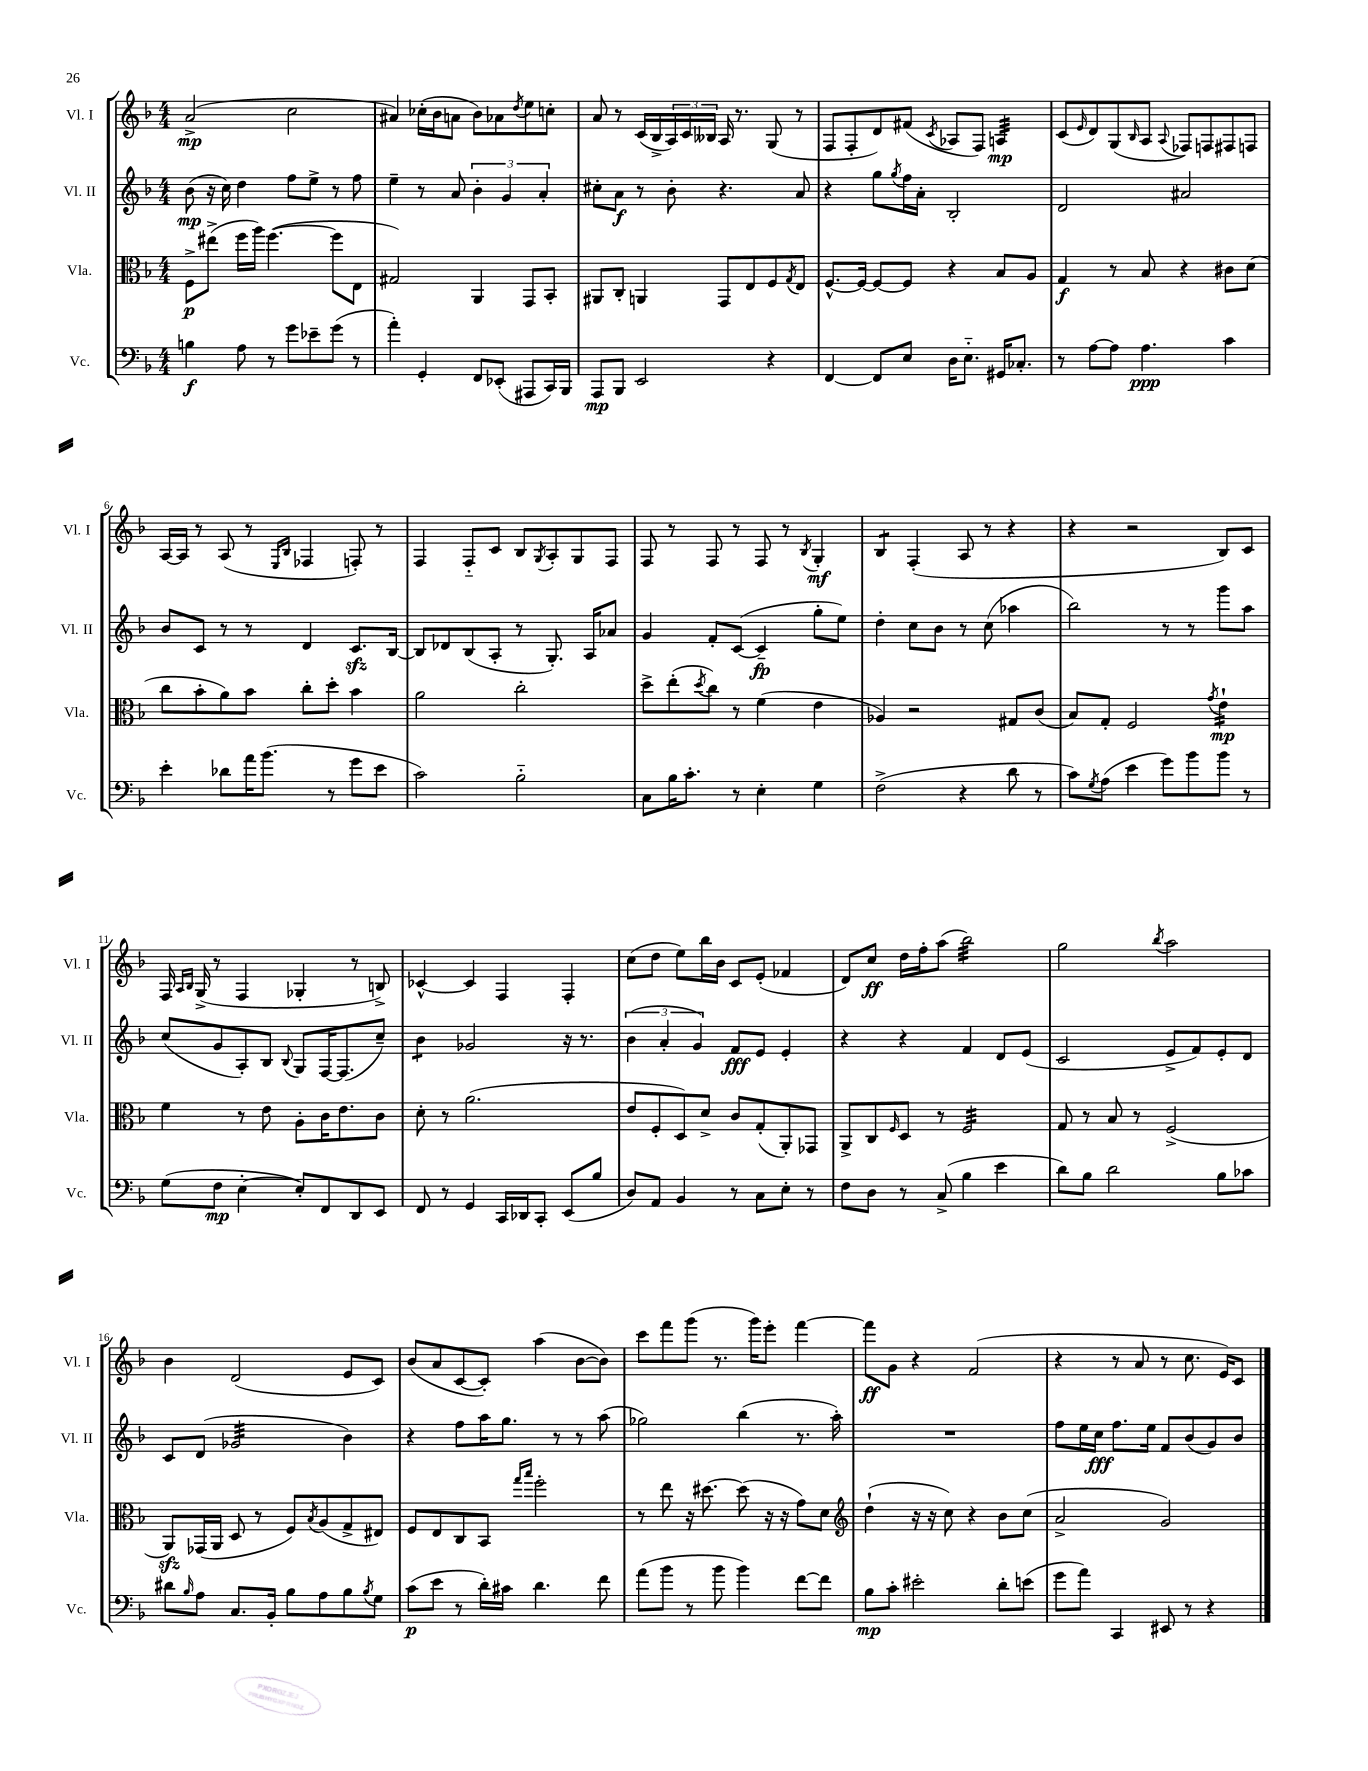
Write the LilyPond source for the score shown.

<<
\new StaffGroup <<
\new Staff = "s0" \with { instrumentName = "Vl. I" shortInstrumentName = "Vl. I" } {
    \clef treble \key f \major \numericTimeSignature \time 4/4
    a'2->\mp( c''2 |
    ais'4) ces''16-.( bes'16 a'8 bes'8) aes'8 \acciaccatura { d''8 } e''8 c''8-. |
    a'8 r8 c'16( bes16-> \tuplet 3/2 { a16) c'16 beses16 } a16 r8. g8( r8 |
    f8 f8-. d'8) fis'8( \acciaccatura { c'8 } aes8 f8) a4:32\mp |
    c'8( \grace { e'16 } d'8) g8( \grace { bes16 } a8 \appoggiatura { a8 } fes8) f8 fis8 f8 |
    a16~ a16 r8 a8( r8 \grace { e16 bes16 } fes4 f8-.) r8 |
    f4 f8-_ c'8 bes8 \acciaccatura { g8 } a8-. g8 f8 |
    f8 r8 f8 r8 f8 r8 \acciaccatura { bes8 } g4-.\mf |
    bes4:8 f4-.( a8 r8 r4 |
    r4 r2 bes8) c'8 |
    f16 \grace { a16 bes16 } g16->( r8 f4 ges4-. r8 b8->) |
    ces'4~-^ ces'4 f4 f4-. |
    c''8( d''8 e''8) bes''16 bes'16 c'8 e'8-.( fes'4 |
    d'8) c''8\ff d''16 f''16-. a''8( bes''2:32) |
    g''2 \acciaccatura { bes''8 } a''2 |
    bes'4 d'2( e'8 c'8) |
    bes'8( a'8 c'8~ c'8-.) a''4( bes'8~ bes'8) |
    c'''8 f'''8 g'''8( r8. g'''16) e'''8-. f'''4~ |
    f'''8\ff g'8 r4 f'2( |
    r4 r8 a'8 r8 c''8. e'16) c'8 \bar "|." |
}
\new Staff = "s1" \with { instrumentName = "Vl. II" shortInstrumentName = "Vl. II" } {
    \clef treble \key f \major \numericTimeSignature \time 4/4
    bes'8\mp( r16 c''16) d''4 f''8 e''8-> r8 f''8 |
    e''4-- r8 a'8 \tuplet 3/2 { bes'4-. g'4 a'4-. } |
    cis''8-. a'8\f r8 bes'8-. r4. a'8 |
    r4 g''8 \acciaccatura { g''8 } f''16 a'16-. bes2-. |
    d'2 ais'2 |
    bes'8 c'8 r8 r8 d'4 c'8.\sfz bes16~ |
    bes8 des'8 bes8( a8-. r8 g8.-.) a16 aes'8 |
    g'4 f'8-. c'8~( c'4--\fp g''8-. e''8) |
    d''4-. c''8 bes'8 r8 c''8( aes''4 |
    bes''2) r8 r8 g'''8 a''8 |
    c''8( g'8 a8-.) bes8 \appoggiatura { bes8 } g8 f16~ f8.( c''8--) |
    bes'4:8 ges'2 r16 r8. |
    \tuplet 3/2 { bes'4( a'4-. g'4) } f'8\fff e'8 e'4-. |
    r4 r4 f'4 d'8 e'8( |
    c'2 e'8-> f'8) e'8-. d'8 |
    c'8 d'8( ges'2:32 bes'4) |
    r4 f''8 a''16 g''8. r8 r8 a''8( |
    ges''2) bes''4( r8. a''16-.) |
    R1 |
    f''8 e''16 c''16\fff f''8. e''16 f'8 bes'8( g'8) bes'8 \bar "|." |
}
\new Staff = "s2" \with { instrumentName = "Vla." shortInstrumentName = "Vla." } {
    \clef alto \key f \major \numericTimeSignature \time 4/4
    f8->\p eis''8->( f''16 a''16) f''4.~( f''8 e8 |
    gis2) a,4 g,8 bes,8-. |
    ais,8 c8-. a,4 g,8 e8 f8 \acciaccatura { g8 } e8 |
    f8.~-^ f16~ f8~ f8 r4 bes8 a8 |
    g4\f r8 bes8 r4 cis'8 d'8( |
    c''8 bes'8-. a'8) bes'8 c''8-. d''8-. bes'4 |
    a'2 c''2-. |
    d''8-> e''8-.( \acciaccatura { d''8 } c''8) r8 f'4( e'4 |
    aes4) r2 gis8 c'8( |
    bes8) g8-. f2 \acciaccatura { g'8 } e'4:16-!\mp |
    f'4 r8 e'8 a8-. c'16 e'8. c'8 |
    d'8-. r8 a'2.( |
    e'8 f8-. d8) d'8-> c'8 g8-.( a,8-.) ges,8 |
    a,8-> c8 \grace { f16 } d8 r8 f2:32 |
    g8 r8 bes8 r8 f2->( |
    a,8\sfz) ges,16( a,16 d8 r8 f8) \acciaccatura { bes8 } a8( g8-> eis8) |
    f8 e8 c8 bes,8 \grace { g''16 bes''16 } f''2-. |
    r8 e''8 r16 dis''8.~ dis''8( r16 r16 g'8) d'8 |
    \clef treble d''4-!( r16 r16 c''8) r4 bes'8 c''8( |
    a'2-> g'2) \bar "|." |
}
\new Staff = "s3" \with { instrumentName = "Vc." shortInstrumentName = "Vc." } {
    \clef bass \key f \major \numericTimeSignature \time 4/4
    b4\f a8 r8 g'8 ees'8-- g'8( r8 |
    a'4-.) g,4-. f,8 ees,8-.( ais,,8 c,16) bes,,16 |
    a,,8\mp bes,,8 e,2 r4 |
    f,4~ f,8 e8 d16 e8.-_ gis,16 ces8.-. |
    r8 a8~ a8 a4.\ppp c'4 |
    e'4-. des'8 a'16 bes'8.( r8 g'8 e'8 |
    c'2) bes2-_ |
    c8 bes16 c'8.-. r8 e4-. g4 |
    f2->( r4 d'8 r8 |
    c'8) \acciaccatura { g8 } a8( e'4 g'8) bes'8 bes'8 r8 |
    g8( f8\mp e4~-. e8-.) f,8 d,8 e,8 |
    f,8 r8 g,4 c,16 des,16 c,8-. e,8( bes8 |
    d8) a,8 bes,4 r8 c8 e8-. r8 |
    f8 d8 r8 c8->( bes4 e'4 |
    d'8) bes8 d'2 bes8 ces'8 |
    dis'8 \grace { bes16 } a8 c8. bes,16-. bes8 a8 bes8 \acciaccatura { bes8 } g8 |
    c'8\p( e'8 r8 d'16-.) cis'16 d'4. f'8 |
    a'8( bes'8 r8 bes'8 bes'4) f'8~ f'8 |
    bes8\mp c'8-. eis'2-. d'8-. e'8( |
    g'8 a'8) c,4 eis,8 r8 r4 \bar "|." |
}
>>
>>
